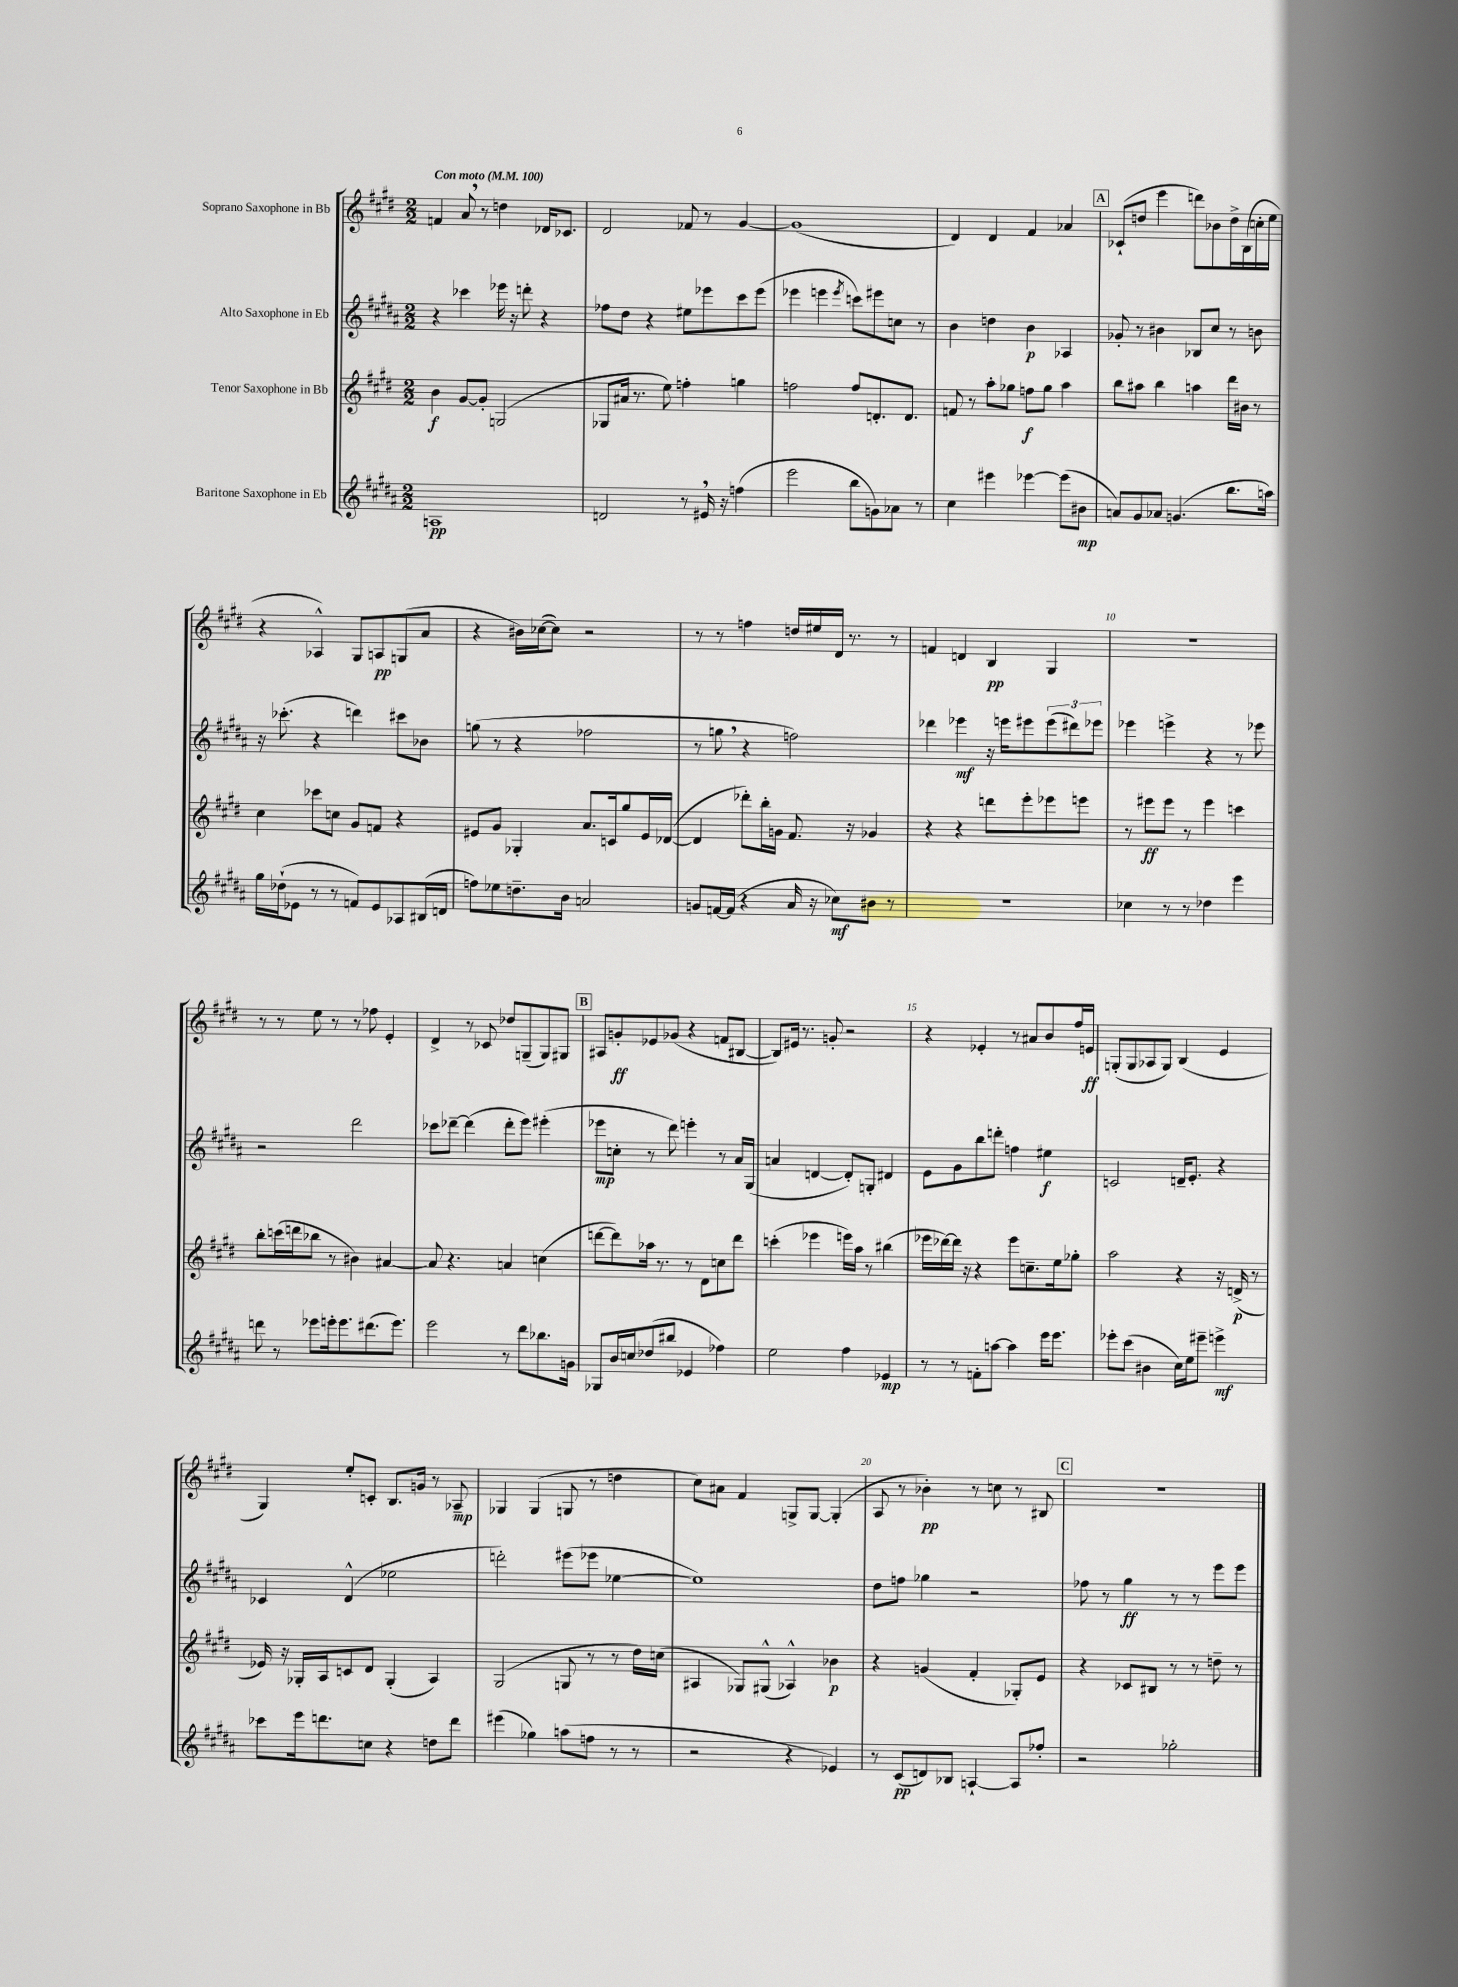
<<
\new StaffGroup <<
\new Staff = "s0" \with { instrumentName = "Soprano Saxophone in Bb" } {
    \clef treble \key e \major \numericTimeSignature \time 2/2 \tempo "Con moto" 4 = 100
    f'4 a'8 \breathe r8 d''4 des'16 ces'8. |
    dis'2 fes'8 r8 gis'4~ |
    gis'1( |
    dis'4) dis'4 fis'4 aes'4 |
    \mark \markup { \box "A" } ces'8-!( d''8 e'''4 d'''8) bes'8 d''16-> b16( c''16-. e''16 |
    r4 aes4-^) gis8 a8\pp g8( a'8 |
    r4 bis'16) ces''16~( ces''8) r2 |
    r8 r8 f''4 d''16 eis''16 dis'16 r8. r8 |
    f'4 d'4 b4\pp gis4 |
    r1 |
    r8 r8 e''8 r8 r8 fes''8 e'4-. |
    dis'4-> r8 ces'8 des''8 g8--( g8) gis8 |
    \mark \markup { \box "B" } ais8 g'8-.\ff ees'8 ges'8( r4 f'8 bis8~ |
    bis8) eis'16 r8. g'8-. r2 |
    r4 ees'4-. r8 ais'8 b'8 fis''16 e'16\ff |
    g8-.( g8 aes8 g8) b4( e'4 |
    gis4) e''8-. c'8-. b8. g'16 r8 aes8--\mp |
    ges4 ges4( g8 r8 d''4 |
    cis''8) ais'8 fis'4 g8-> g8~ g4-.( |
    a8 r8 bes'4-.\pp) r8 c''8 r8 bis8 |
    \mark \markup { \box "C" } R1 \bar "|." |
}
\new Staff = "s1" \with { instrumentName = "Alto Saxophone in Eb" } {
    \clef treble \key b \major \numericTimeSignature \time 2/2
    r4 ces'''4 ees'''16 r16 d'''8-. r4 |
    fes''8 dis''8 r4 eis''8 ees'''8 cis'''8 ees'''8( |
    ees'''4 e'''4 \acciaccatura { e'''8 } c'''8) eis'''8 c''8 r8 |
    b'4 d''4 b'4\p aes4 |
    \mark \markup { \box "A" } ges'8-. r8 bis'4 bes8 cis''8 r8 b'8 |
    r16 ces'''8.-.( r4 d'''4) cis'''8 bes'8 |
    g''8( r8 r4 fes''2 |
    r8 g''8 \breathe r4 f''2) |
    des'''4 ees'''4\mf r16 e'''16 eis'''8 \tuplet 3/2 { eis'''8( dis'''8) ees'''8 } |
    ees'''4 e'''4-> r4 r8 ees'''8 |
    r2 dis'''2 |
    ces'''8 des'''8~-- des'''4( des'''8-. e'''8) eis'''4-.( |
    \mark \markup { \box "B" } ees'''8\mp c''8-. r8 dis'''8) e'''4-. r8 ais'16 gis16( |
    a'4 d'4~ d'8-.) g8-. dis'4 |
    e'8 gis'8 b''8 d'''8-. f''4 eis''4\f |
    c'2 d'16-- e'8.-. r4 |
    ces'4 dis'4-^( ees''2 |
    d'''2-.) eis'''8( ees'''8 ees''4~ |
    ees''1) |
    dis''8 f''8 ges''4 r2 |
    \mark \markup { \box "C" } fes''8 r8 gis''4\ff r8 r8 e'''8 e'''8 \bar "|." |
}
\new Staff = "s2" \with { instrumentName = "Tenor Saxophone in Bb" } {
    \clef treble \key e \major \numericTimeSignature \time 2/2
    b'4\f gis'8~ gis'8-. g2( |
    ges8 ais'16 r8. e''8) f''4-. g''4 |
    f''2 f''8 d'8.-. d'8. |
    f'8 r8 a''8-. ges''8 f''8\f ges''8 a''4 |
    \mark \markup { \box "A" } b''8 ais''8 b''4 a''4 dis'''16 bis'16 r8 |
    cis''4 ces'''8 c''8 gis'8 f'8 r4 |
    eis'8 gis'8 ges4-. a'8. c'16 gis''8 eis'16 des'16~( |
    des'4 des'''8-.) b''16-. g'16 fis'8. r16 ges'4 |
    r4 r4 d'''8 e'''8-. ees'''8 e'''8 |
    r8 eis'''8\ff eis'''8 r8 eis'''4 c'''4 |
    b''8-. c'''16( d'''16 bes''8 r8 bis'4) ais'4~ |
    ais'8 r4. a'4 c''4( |
    \mark \markup { \box "B" } d'''8~ d'''8) aes''16 r8. r8 dis'8 c''8 d'''8 |
    c'''4-.( ees'''4 e'''16) a''16 r8 bis''4( |
    ees'''16 des'''16~) des'''16 r16 r4 ees'''8 c''8.-- e''16 ges''8-. |
    a''2 r4 r16 d'16->\p( r8 |
    ees'16) r16 ges16-. a16 c'8 dis'8 ges4-.( a4) |
    gis2( g8 r8 r8 dis''16) c''16( |
    ais4 ges8) gis8-^( aes4-^) bes'4\p |
    r4 g'4( fis'4-. ges8-.) e'8 |
    \mark \markup { \box "C" } r4 ces'8 bis8 r8 r8 d''8-- r8 \bar "|." |
}
\new Staff = "s3" \with { instrumentName = "Baritone Saxophone in Eb" } {
    \clef treble \key b \major \numericTimeSignature \time 2/2
    a1\pp |
    d'2 r8 eis'16 \breathe r16 f''4( |
    e'''2 b''8 g'8) aes'8 r8 |
    cis''4 eis'''4 ees'''4~ ees'''8( bis'8\mp |
    \mark \markup { \box "A" } a'8) gis'8 aes'8 g'4.( b''8. a''16) |
    gis''16 des''16-!( ees'8 r8 r8 f'8) ees'8 aes8 bis16( d'16 |
    f''8) ees''8 d''8.-- b'16 a'2 |
    g'8 f'16~ f'16( r4 ais'16 r16 ces''8\mf) bis'8 r8 |
    R1 |
    ces''4 r8 r8 des''4 e'''4 |
    d'''8 r8 ees'''8 e'''16-. e'''8. dis'''8.( e'''8.) |
    e'''2 r8 dis'''8 bes''8. g'16 |
    \mark \markup { \box "B" } ges8 b'16 c''16 des''8( bis''8 ees'4 fes''4) |
    e''2 fis''4 ees'4\mp |
    r8 r8 f'8-. a''8~ a''4 e'''16 e'''8. |
    ees'''8-. cis'''8( bis'4 cis''16) e''16 eis'''8-- e'''4->\mf |
    ces'''8 e'''16 d'''8. c''8 r4 d''8 d'''8 |
    eis'''4( ges''4) a''8( f''8 r8 r8 |
    r2 r4 ees'4) |
    r8 cis'8\pp( d'8) bes8 a4~-! a8 fes''8-. |
    \mark \markup { \box "C" } r2 ges''2-. \bar "|." |
}
>>
>>
\layout { \context { \Score \override BarNumber.break-visibility = ##(#f #t #t) barNumberVisibility = #(every-nth-bar-number-visible 5) } }
